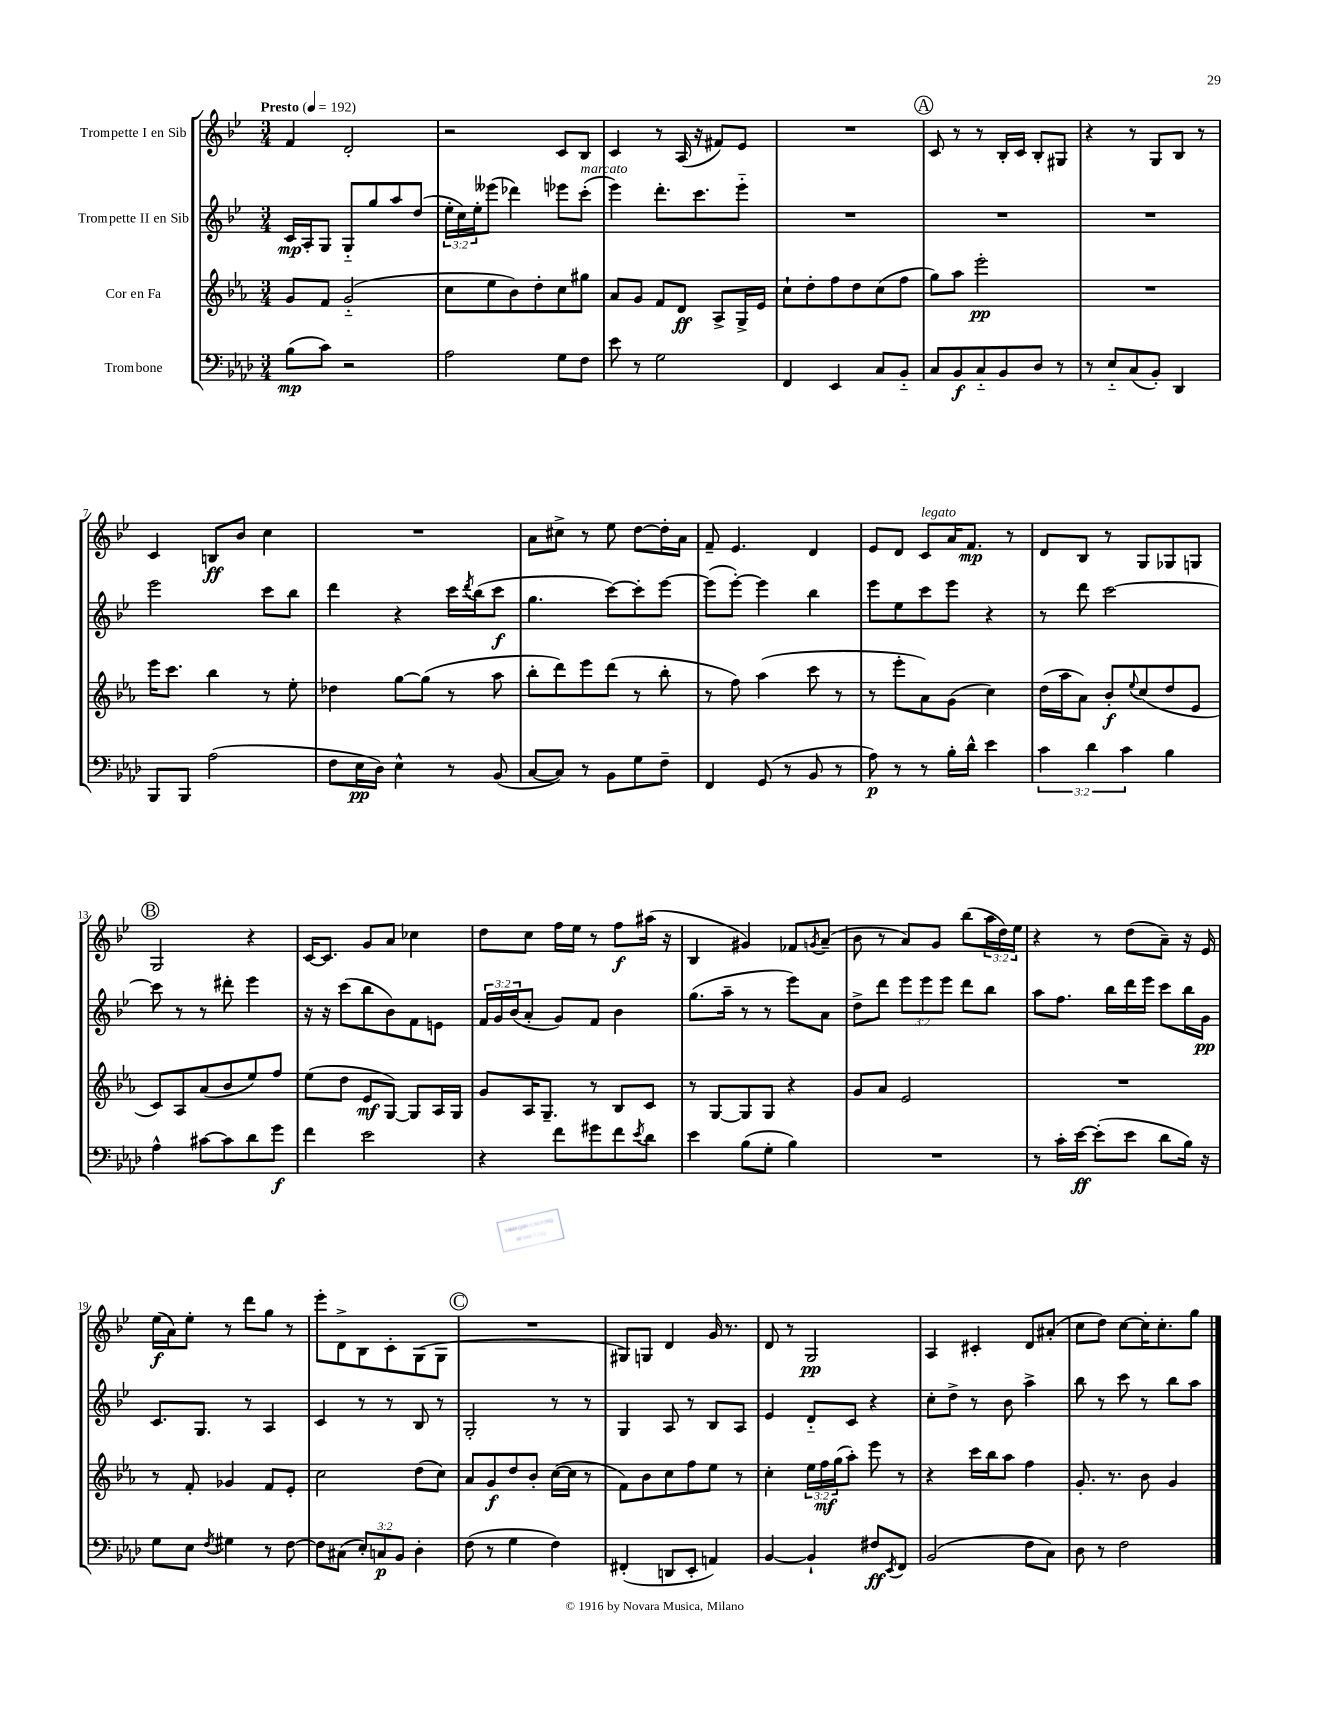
<<
\new StaffGroup <<
\new Staff = "s0" \with { instrumentName = "Trompette I en Sib" } {
    \clef treble \key bes \major \numericTimeSignature \time 3/4 \override Staff.TupletNumber.text = #tuplet-number::calc-fraction-text \tempo "Presto" 4 = 192
    f'4 d'2-. |
    r2 c'8 bes8 |
    c'4 r8 a16( r16 fis'8) ees'8 |
    R2. |
    \mark \markup { \circle "A" } c'8 r8 r8 bes16-. c'16 bes8-. gis8 |
    r4 r8 g8 bes8 r8 |
    c'4 b8\ff bes'8 c''4 |
    R2. |
    a'8 cis''8-> r8 ees''8 d''8~ d''16-. a'16 |
    f'8-- ees'4. d'4 |
    ees'8 d'8 c'8^\markup { \italic "legato" } a'16 f'8.\mp r8 |
    d'8 bes8 r8 g8 ges8 g8 |
    \mark \markup { \circle "B" } g2 r4 |
    c'16~ c'8. g'8 a'8 ces''4 |
    d''8 c''8 f''16 ees''16 r8 f''8\f ais''16( r16 |
    bes4 gis'4) fes'8 \acciaccatura { g'8 } a'8--( |
    bes'8 r8 a'8) g'8 bes''8( \tuplet 3/2 { a''16 d''16) ees''16 } |
    r4 r8 d''8( a'8--) r16 ees'16 |
    ees''16\f( a'16) ees''8-. r8 d'''8 g''8 r8 |
    ees'''8-. d'8-> bes8 c'8-. g8( g8 |
    \mark \markup { \circle "C" } R2. |
    gis8) g8 d'4 g'16 r8. |
    d'8 r8 g2\pp |
    a4 cis'4-. d'8 ais'8-.( |
    c''8 d''8) c''8~ c''16-. c''8.-. g''8 \bar "|." |
}
\new Staff = "s1" \with { instrumentName = "Trompette II en Sib" } {
    \clef treble \key bes \major \numericTimeSignature \time 3/4 \override Staff.TupletNumber.text = #tuplet-number::calc-fraction-text
    c'16\mp a16-. g8 g8-_ g''8 a''8 d''8( |
    \tuplet 3/2 { ees''16-. c''16) ees''16-. } eeses'''8( des'''4) ees'''8 c'''8-.^\markup { \italic "marcato" }( |
    ees'''4) d'''8.-. c'''8. ees'''8-_ |
    R2. |
    \mark \markup { \circle "A" } R2. |
    R2. |
    ees'''2 c'''8 bes''8 |
    d'''4 r4 c'''16 \acciaccatura { d'''8 } bes''16( c'''8\f |
    g''4. c'''8~) c'''8-. ees'''8~ |
    ees'''8( ees'''8~-.) ees'''4 bes''4 |
    ees'''8 ees''8 c'''8 ees'''8 r4 |
    r8 d'''8 c'''2~ |
    \mark \markup { \circle "B" } c'''8 r8 r8 dis'''8-. ees'''4 |
    r16 r16 c'''8( bes''8 bes'8) f'8 e'8 |
    \tuplet 3/2 { f'16 g'16 bes'16( } a'8-. g'8) f'8 bes'4 |
    g''8.( a''16-- r8 r8 ees'''8) a'8 |
    d''8-> d'''8 \tuplet 3/2 { ees'''8 ees'''8 ees'''8 } d'''8 bes''8 |
    a''8 f''8. bes''16 d'''16 ees'''16 c'''8 bes''16 g'16\pp |
    c'8. g8. r8 a4 |
    c'4 r8 r8 bes8 r8 |
    \mark \markup { \circle "C" } g2-. r8 r8 |
    g4 a8 r8 bes8 a8 |
    ees'4 d'8-_ c'8 r4 |
    c''8-. d''8-> r8 bes'8 a''4-> |
    bes''8 r8 c'''8 r8 bes''8 a''8 \bar "|." |
}
\new Staff = "s2" \with { instrumentName = "Cor en Fa" } {
    \clef treble \key ees \major \numericTimeSignature \time 3/4 \override Staff.TupletNumber.text = #tuplet-number::calc-fraction-text
    g'8 f'8 g'2-_( |
    c''8 ees''8 bes'8) d''8-. c''8 gis''8 |
    aes'8 g'8 f'8 d'8\ff aes8-> g16-> ees'16 |
    c''8-! d''8-. f''8 d''8 c''8( f''8 |
    \mark \markup { \circle "A" } g''8) aes''8 ees'''2-.\pp |
    R2. |
    ees'''16 c'''8. bes''4 r8 ees''8-. |
    des''4 g''8~ g''8( r8 aes''8 |
    bes''8-. d'''8) ees'''8 d'''8( r8 bes''8-. |
    r8 f''8) aes''4( c'''8 r8 |
    r8 ees'''8-. aes'8) g'8( c''4) |
    d''16( aes''16 aes'8) bes'8-.\f \appoggiatura { ees''8 } c''8( d''8 ees'8 |
    \mark \markup { \circle "B" } c'8) aes8 aes'8( bes'8 ees''8) f''8 |
    ees''8( d''8 ees'8\mf g8~) g8 aes16 g16 |
    g'8 aes16 g8.-- r8 bes8 c'8 |
    r8 g8~ g8 g8 r4 |
    g'8 aes'8 ees'2 |
    R2. |
    r8 f'8-. ges'4 f'8 ees'8-. |
    c''2 d''8( c''8) |
    \mark \markup { \circle "C" } aes'8 g'8\f d''8 bes'8-. c''16~( c''16 r8 |
    f'8) bes'8 c''8 f''8 ees''8 r8 |
    c''4-. \tuplet 3/2 { ees''16 f''16\mf g''16( } aes''8-.) ees'''8 r8 |
    r4 c'''16 bes''16 aes''8 f''4 |
    g'8.-. r8. bes'8 g'4 \bar "|." |
}
\new Staff = "s3" \with { instrumentName = "Trombone" } {
    \clef bass \key aes \major \numericTimeSignature \time 3/4 \override Staff.TupletNumber.text = #tuplet-number::calc-fraction-text
    bes8\mp( c'8) r2 |
    aes2 g8 f8 |
    ees'8 r8 g2 |
    f,4 ees,4 c8 bes,8-_ |
    \mark \markup { \circle "A" } c8 bes,8\f c8-_ bes,8 des8 r8 |
    r8 ees8-_ c8( bes,8-.) des,4 |
    bes,,8 bes,,8 aes2( |
    f8 ees16\pp des16) ees4-^ r8 bes,8( |
    c8~ c8) r8 bes,8 g8 f8-- |
    f,4 g,8( r8 bes,8 r8 |
    aes8\p) r8 r8 bes16-. des'16-^ ees'4 |
    \tuplet 3/2 { c'4 des'4 c'4 } bes4 |
    \mark \markup { \circle "B" } aes4-^ cis'8~ cis'8 des'8 g'8\f |
    f'4 ees'2 |
    r4 f'8 gis'8 f'8 \acciaccatura { ees'8 } des'8 |
    ees'4 bes8( g8-. bes4) |
    R2. |
    r8 c'16-. ees'16~\ff ees'8-.( ees'8 des'8 bes16) r16 |
    g8 ees8 \acciaccatura { f8 } gis4 r8 f8~ |
    f8 cis8( \tuplet 3/2 { ees8-.) c8\p bes,8 } des4-. |
    \mark \markup { \circle "C" } f8( r8 g4 f4) |
    fis,4-.( d,8 ees,8-. a,4) |
    bes,4~ bes,4-! fis8\ff \acciaccatura { ees,8 } f,8 |
    bes,2( f8 c8) |
    des8 r8 f2 \bar "|." |
}
>>
>>
